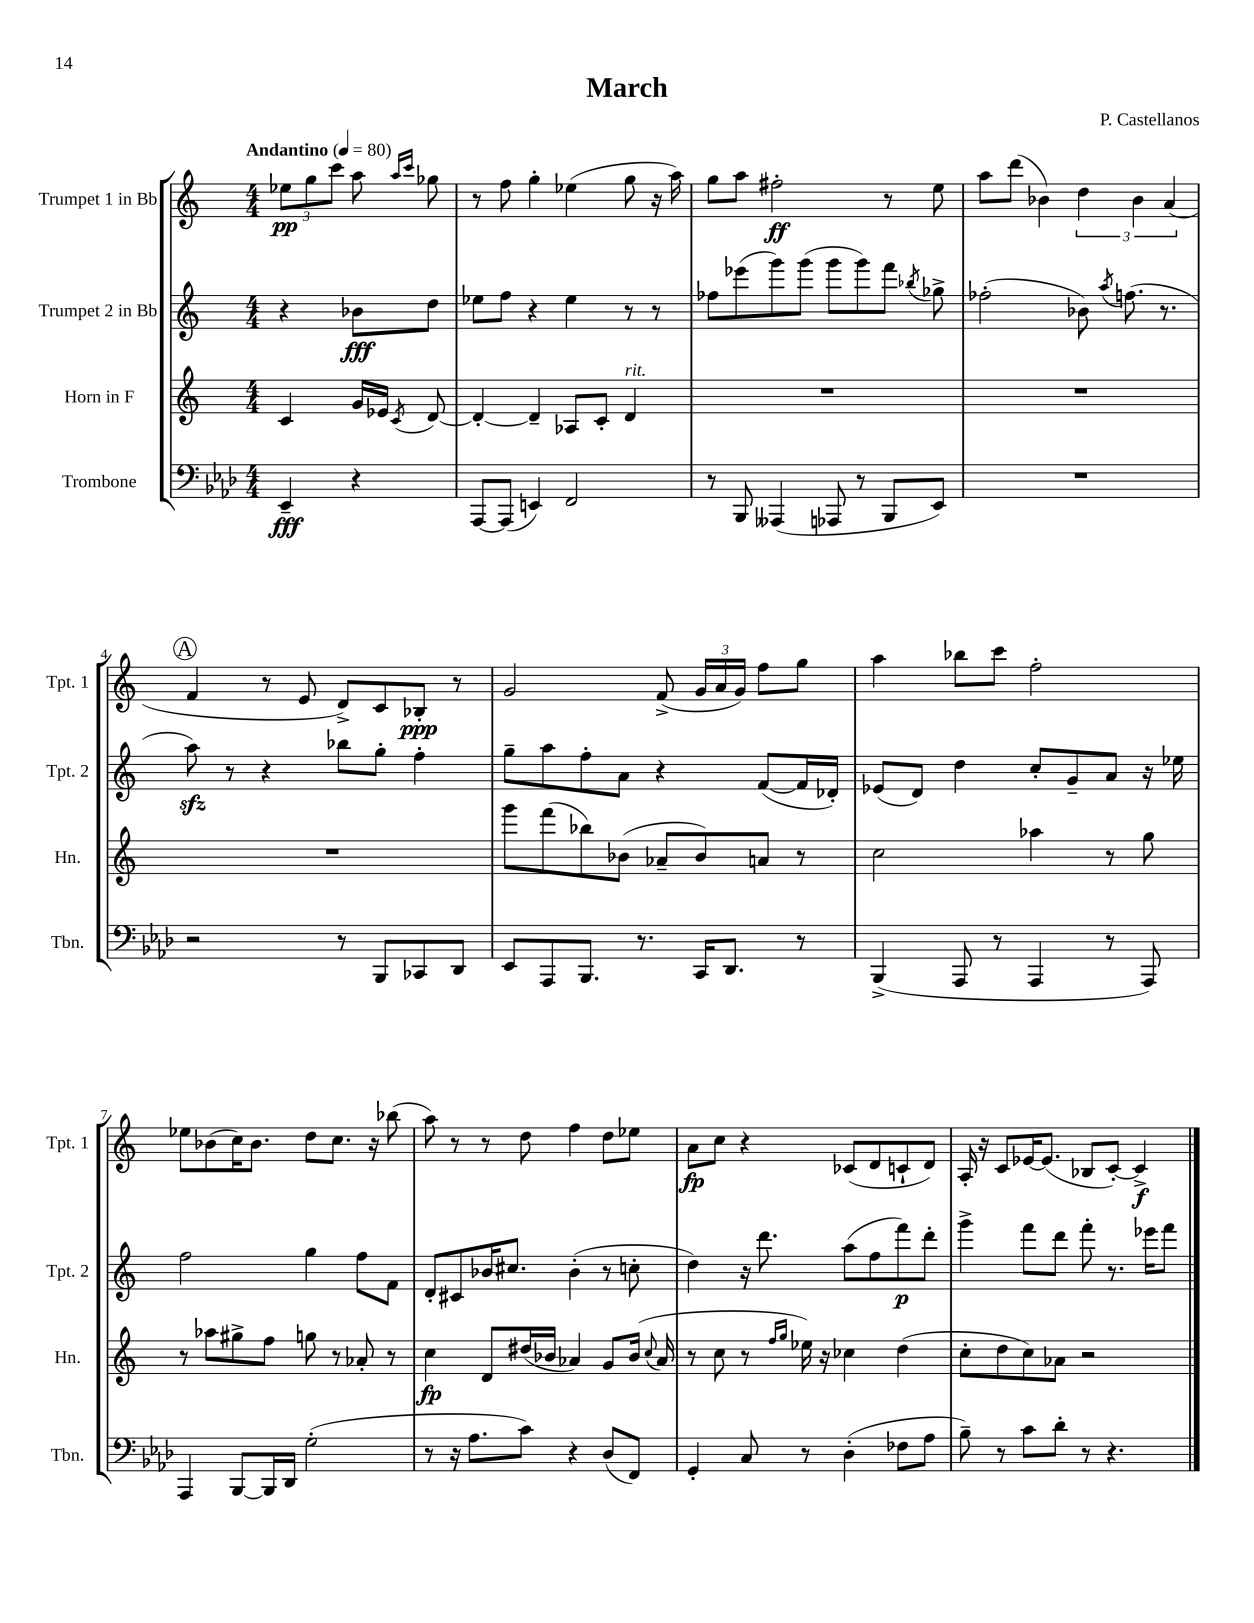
\header { title = "March" composer = "P. Castellanos" }
<<
\new StaffGroup <<
\new Staff = "s0" \with { instrumentName = "Trumpet 1 in Bb" shortInstrumentName = "Tpt. 1" } {
    \clef treble \key c \major \numericTimeSignature \time 4/4 \partial 2 \tempo "Andantino" 4 = 80
    \autoBeamOff \tuplet 3/2 { ees''8[\pp g''8 c'''8] } a''8 \grace { a''16[ c'''16] } ges''8 |
    r8 f''8 g''4-. ees''4( g''8 r16 a''16) |
    g''8[ a''8] fis''2-.\ff r8 e''8 |
    a''8[ d'''8]( bes'4) \tuplet 3/2 { d''4 bes'4 a'4( } |
    \mark \markup { \circle "A" } f'4 r8 e'8 d'8[->) c'8 bes8]-.\ppp r8 |
    g'2 f'8->( \tuplet 3/2 { g'16[ a'16 g'16]) } f''8[ g''8] |
    a''4 bes''8[ c'''8] f''2-. |
    ees''8[ bes'8( c''16) bes'8.] d''8[ c''8.] r16 bes''8( |
    a''8) r8 r8 d''8 f''4 d''8[ ees''8] |
    a'8[\fp c''8] r4 ces'8[( d'8 c'8-! d'8]) |
    a16-. r16 c'8[ ees'16~ ees'8.]( bes8[ c'8]~-.) c'4->\f \bar "|." |
}
\new Staff = "s1" \with { instrumentName = "Trumpet 2 in Bb" shortInstrumentName = "Tpt. 2" } {
    \clef treble \key c \major \numericTimeSignature \time 4/4 \partial 2
    \autoBeamOff r4 bes'8[\fff d''8] |
    ees''8[ f''8] r4 ees''4 r8 r8 |
    fes''8[ ees'''8( g'''8) g'''8]( g'''8[ g'''8) f'''8] \acciaccatura { bes''8 } ges''8-> |
    fes''2-.( bes'8) \acciaccatura { a''8 } f''8.( r8. |
    \mark \markup { \circle "A" } a''8\sfz) r8 r4 bes''8[ g''8]-. f''4-. |
    g''8[-- a''8 f''8-. a'8] r4 f'8[~( f'16 des'16]-.) |
    ees'8[( d'8]) d''4 c''8[-. g'8-- a'8] r16 ees''16 |
    f''2 g''4 f''8[ f'8] |
    d'8[-. cis'8 bes'16 cis''8.] bes'4-.( r8 c''8-. |
    d''4) r16 d'''8. a''8[( f''8 f'''8\p) d'''8]-. |
    g'''4-> f'''8[ d'''8] f'''8-. r8. ees'''16[ f'''8] \bar "|." |
}
\new Staff = "s2" \with { instrumentName = "Horn in F" shortInstrumentName = "Hn." } {
    \clef treble \key c \major \numericTimeSignature \time 4/4 \partial 2
    \autoBeamOff c'4 g'16[ ees'16] \acciaccatura { c'8 } d'8~ |
    d'4~-. d'4-- aes8[ c'8]-. d'4^\markup { \italic "rit." } |
    R1 |
    R1 |
    \mark \markup { \circle "A" } R1 |
    g'''8[ f'''8( bes''8) bes'8]( aes'8[-- bes'8) a'8] r8 |
    c''2 aes''4 r8 g''8 |
    r8 aes''8[ gis''8-> f''8] g''8 r8 aes'8-. r8 |
    c''4\fp d'8[ dis''16( bes'16] aes'4) g'8[ bes'16]( \appoggiatura { c''8 } aes'16 |
    r8 c''8 r8 \grace { f''16[ g''16] } ees''16) r16 ces''4 d''4( |
    c''8[-. d''8 c''8) aes'8] r2 \bar "|." |
}
\new Staff = "s3" \with { instrumentName = "Trombone" shortInstrumentName = "Tbn." } {
    \clef bass \key aes \major \numericTimeSignature \time 4/4 \partial 2
    \autoBeamOff ees,4--\fff r4 |
    aes,,8[~ aes,,8]( e,4) f,2 |
    r8 bes,,8 aeses,,4( aes,,8 r8 bes,,8[ ees,8]) |
    R1 |
    \mark \markup { \circle "A" } r2 r8 bes,,8[ ces,8 des,8] |
    ees,8[ aes,,8 bes,,8.] r8. c,16[ des,8.] r8 |
    bes,,4->( aes,,8 r8 aes,,4 r8 aes,,8) |
    aes,,4 bes,,8[~ bes,,16 des,16] g2-.( |
    r8 r16 aes8.[ c'8]) r4 des8[( f,8]) |
    g,4-. c8 r8 des4-.( fes8[ aes8] |
    bes8--) r8 c'8[ des'8]-. r8 r4. \bar "|." |
}
>>
>>
